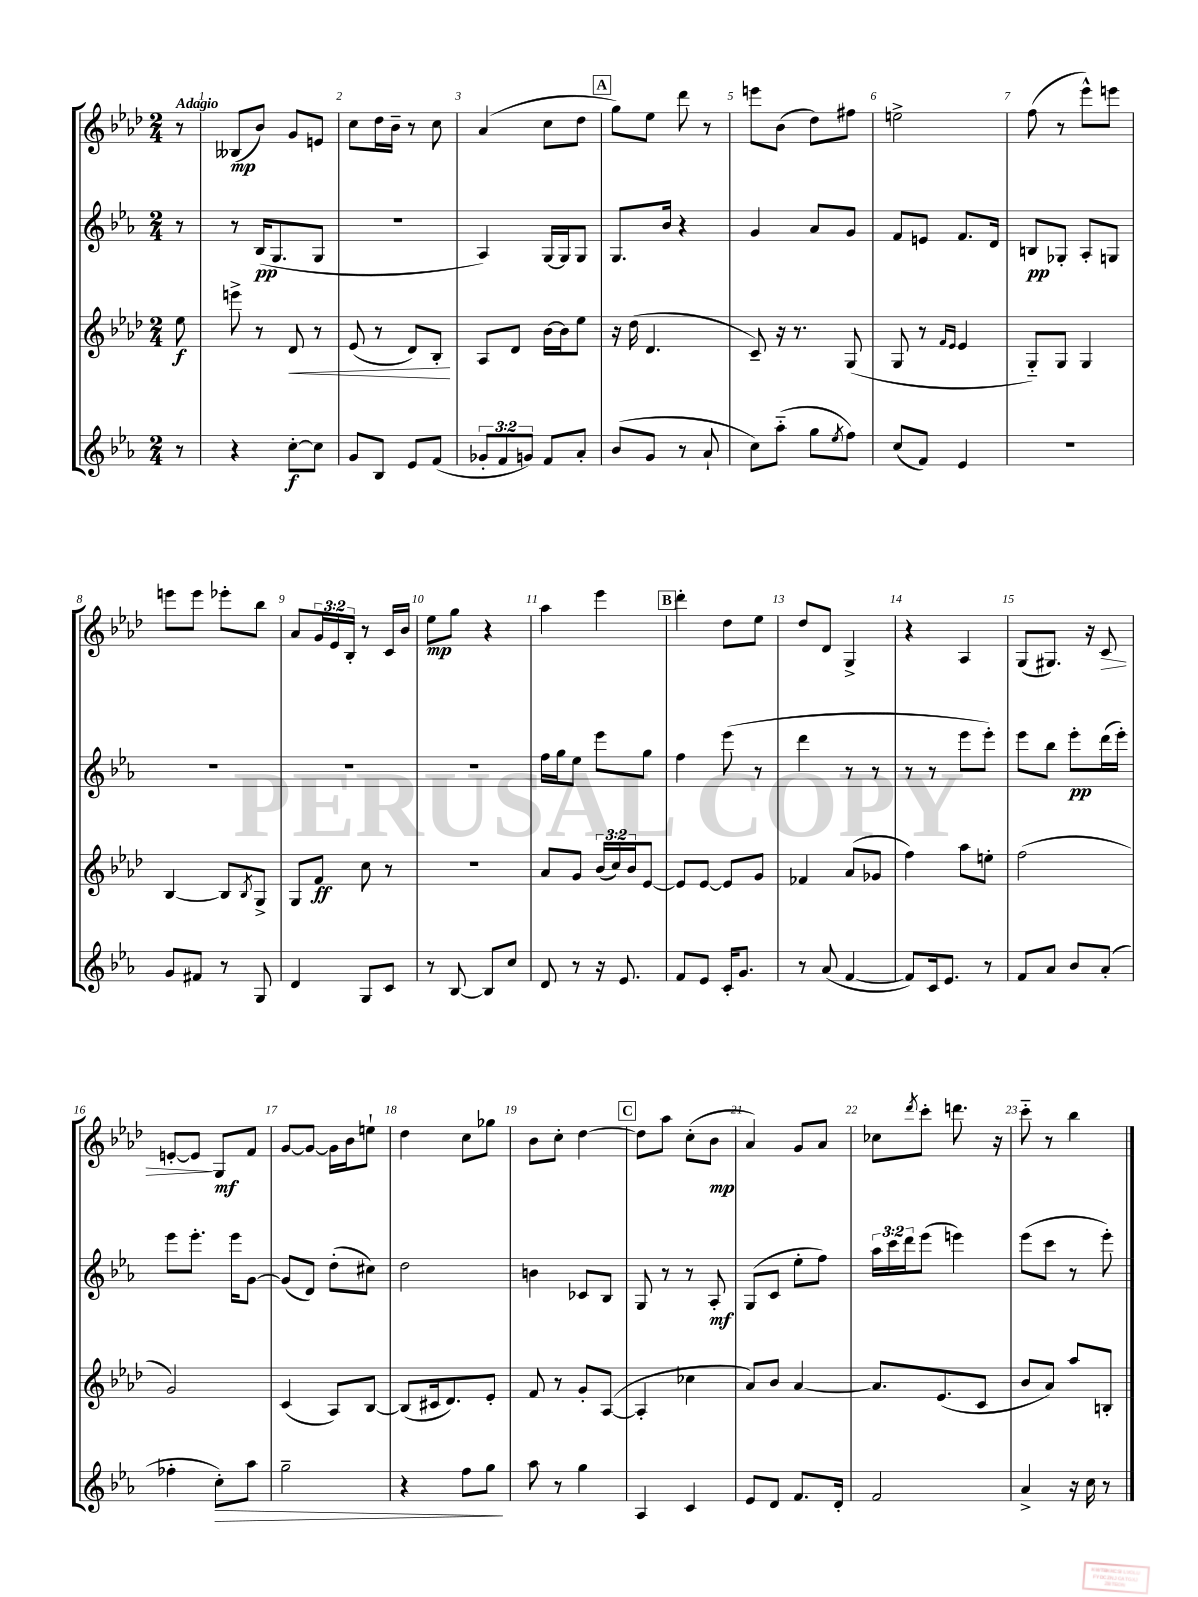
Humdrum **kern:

**kern	**kern	**kern	**kern
*staff4	*staff3	*staff2	*staff1
*clefG2	*clefG2	*clefG2	*clefG2
*k[b-e-a-]	*k[b-e-a-d-]	*k[b-e-a-]	*k[b-e-a-d-]
*M2/4	*M2/4	*M2/4	*M2/4
8r	8ee-\	8r	8r
=	=	=	=
4r	8eee^\	8r	(8B--/L
.	8r	(16B-/LK	8b-/J)
.	.	8.G/	.
[8cc'\L	8d-/	.	8g/L
8cc\]J	8r	8G/J	8e/J
=	=	=	=
8g/L	(8e-/	2r	8cc\L
8B-/J	8r	.	16dd-\L
.	.	.	16b-~\JJ
8e-/L	8d-/L)	.	8r
(8f/J	8B-'/J	.	8cc\
=	=	=	=
12g-'/L	8A-/L	4A-/)	(4a-/
12f/	.	.	.
.	8d-/J	.	.
12g/J)	.	.	.
8f/L	[16b-\LL	[16G/LL	8cc\L
.	16b-\]J	16G/]J	.
8a-'/J	8ee-\J	8G/J	8dd-\J
=	=	=	=
(8b-/L	16r	8.G/L	8gg\L)
.	(16dd-\	.	.
8g/J	4.d-/	.	8ee-\J
.	.	16b-/Jk	.
8r	.	4r	8ddd-\
8a-`/	.	.	8r
=	=	=	=
8cc\L)	8c~/)	4g/	8eee\L
(8aa-'~\J	16r	.	(8b-\J
.	8.r	.	.
8gg\L	.	8a-/L	8dd-\L)
8qee-/	.	.	.
8ff\J)	(8G/	8g/J	8ff#\J
=	=	=	=
(8cc/L	8G/	8f/L	2ee^\
8f/J)	8r	8e/J	.
.	16qqf/LL	.	.
.	16qqe-/JJ	.	.
4e-/	4e-/	8.f/L	.
.	.	16d/Jk	.
=	=	=	=
2r	8G'~/L)	8B/L	(8ff\
.	8G/J	8G-'/J	8r
.	4G/	8A-'/L	8eee-^^\L)
.	.	8G/J	8eee\J
=	=	=	=
8g/L	[4B-/	2r	8eee\L
8f#/J	.	.	8eee\J
8r	8B-/]L	.	8eee-'\L
.	8qB-/	.	.
8G/	8G^/J	.	8bb-\J
=	=	=	=
4d/	8G/L	2r	8a-/L
.	8f/J	.	24g/L
.	.	.	24e-/
.	.	.	24B-'/JJ
8G/L	8cc\	.	8r
8c/J	8r	.	16c/LL
.	.	.	16b-/JJ
=	=	=	=
8r	2r	2r	8ee-\L
[8B-/	.	.	8gg\J
8B-/]L	.	.	4r
8cc/J	.	.	.
=	=	=	=
8d/	8a-/L	16ff\LL	4aa-\
.	.	16gg\J	.
8r	8g/J	8ee-\J	.
16r	(24b-/LL	8eee-\L	4eee-\
.	24cc/)	.	.
8.e-/	.	.	.
.	24b-/J	.	.
.	[8e-/J	8gg\J	.
=	=	=	=
8f/L	8e-/]L	4ff\	4ddd-'\
8e-/J	[8e-/J	.	.
16c'/LK	8e-/]L	(8eee-\	8dd-\L
8.g/J	.	.	.
.	8g/J	8r	8ee-\J
=	=	=	=
8r	4f-/	4ddd\	8dd-/L
(8a-/	.	.	8d-/J
[4f/	(8a-/L	8r	4G^/
.	8g-/J	8r	.
=	=	=	=
8f/]L)	4ff\)	8r	4r
16c/k	.	8r	.
8.e-/J	.	.	.
.	8aa-\L	8eee-\L	4A-/
8r	8ee'\J	8eee-'\J)	.
=	=	=	=
8f/L	(2ff\	8eee-\L	(8G/L
8a-/J	.	8bb-\J	8.G#/J)
8b-/L	.	8eee-'\L	.
.	.	.	16r
(8a-'/J	.	(16ddd\L	8c/
.	.	16eee-'\JJ)	.
=	=	=	=
4ff-'\	2g/)	8eee-\L	[8e'/L
.	.	8.eee-'\J	8e/]J
8cc'\L)	.	.	8G/L
.	.	16eee-\LK	.
8aa-\J	.	[8g\J	8f/J
=	=	=	=
2gg~\	(4c/	(8g/]L	[8g/L
.	.	8d/J)	8g/_J
.	8A-/L)	(8dd'\L	16g\]LL
.	.	.	16b-\J
.	[8B-/J	8cc#\J)	8ee`\J
=	=	=	=
4r	(8B-/]L	2dd\	4dd-\
.	16c#/k	.	.
.	8.d-/)	.	.
8ff\L	.	.	8cc\L
8gg\J	8e-'/J	.	8gg-\J
=	=	=	=
8aa-\	8f/	4b\	8b-\L
8r	8r	.	8cc'\J
4gg\	8g'/L	8c-/L	[4dd-\
.	([8A-/J	8B-/J	.
=	=	=	=
4A-/	4A-'/]	8G/	8dd-\]L
.	.	8r	8aa-\J
4c/	4cc-\	8r	(8cc'\L
.	.	8A-'/	8b-\J
=	=	=	=
8e-/L	8a-/L)	(8G/L	4a-/)
8d/J	8b-/J	8c/J	.
8.f/L	[4a-/	8ee-'\L	8g/L
.	.	8ff\J)	8a-/J
16d'/Jk	.	.	.
=	=	=	=
2f/	8.a-/]L	24aa-\LL	8cc-\L
.	.	24ccc\	.
.	.	24ddd\J	.
.	.	.	8qddd-/
.	.	(8eee-\J	8ccc'\J
.	(8.e-/	.	.
.	.	4eee\)	8.ddd\
.	8c/J	.	.
.	.	.	16r
=	=	=	=
4a-^/	8b-/L	(8eee-\L	8ccc'~\
.	8a-/J)	8ccc\J	8r
16r	8aa-/L	8r	4bb-\
16cc\	.	.	.
8r	8B'/J	8eee-'\)	.
==	==	==	==
*-	*-	*-	*-
